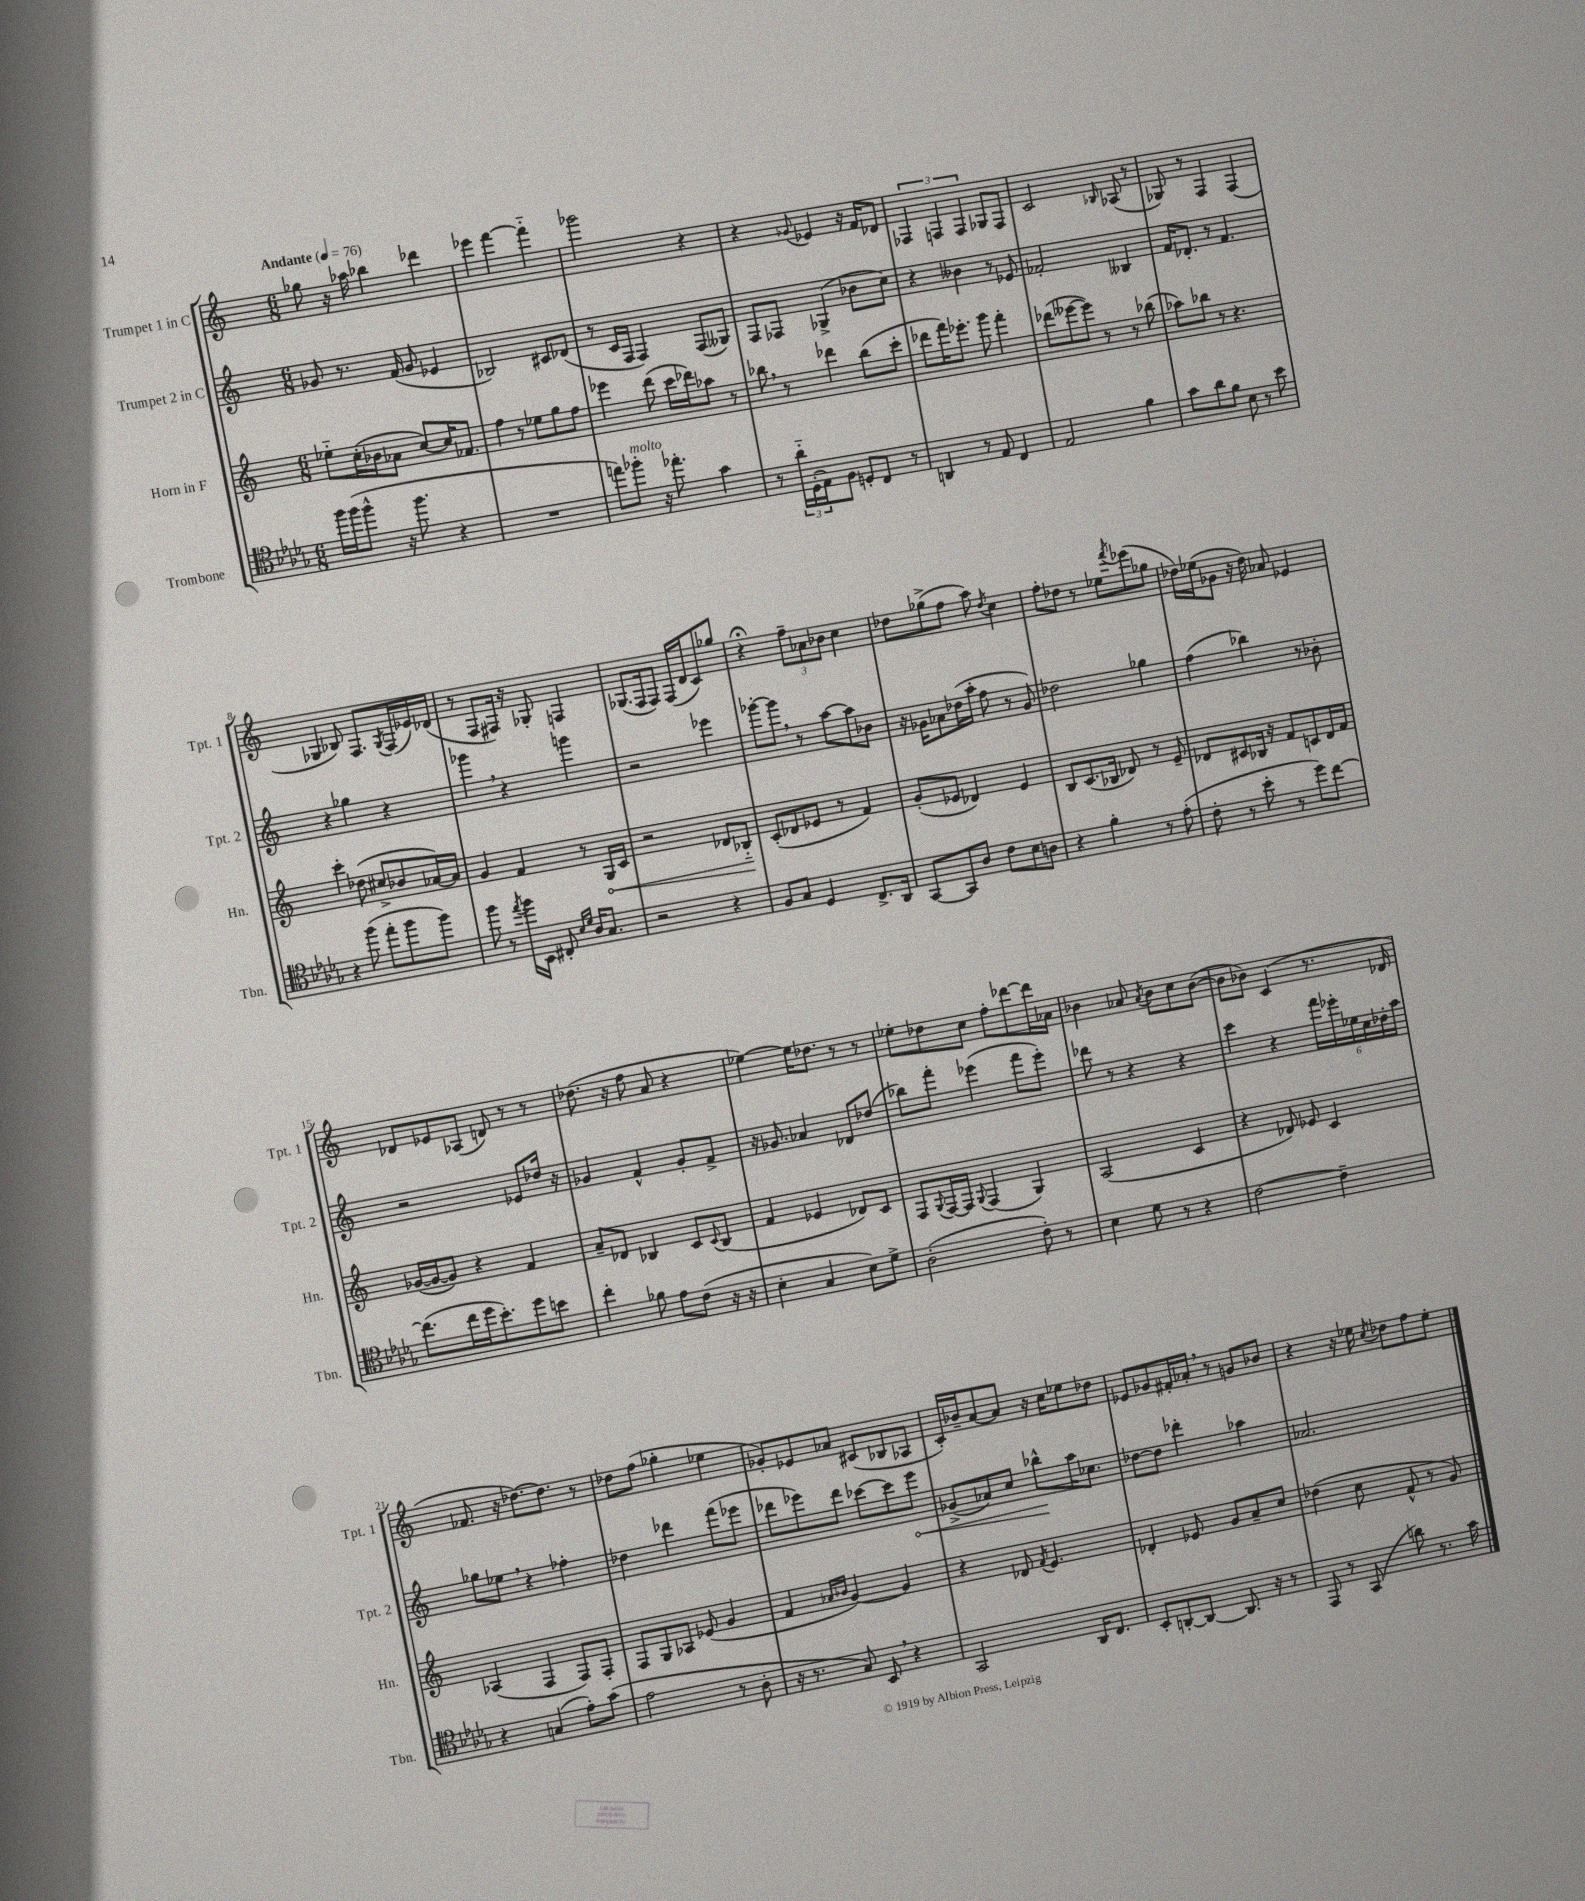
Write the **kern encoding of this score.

**kern	**kern	**kern	**kern
*staff4	*staff3	*staff2	*staff1
*clefC4	*clefG2	*clefG2	*clefG2
*k[b-e-a-d-g-]	*k[]	*k[]	*k[]
*M6/8	*M6/8	*M6/8	*M6/8
*MM76	*MM76	*MM76	*MM76
16ff	8ee-'~	8g-	8gg-
(16ff	.	.	.
8ff^^	(16cc'	8.r	16r
.	16b-	.	16aa-
16r	8a-	.	4bb-
8.ff	.	(16f	.
.	[8cc)	8g-	.
4r	16cc]	4e-	4ddd-
.	8.f-	.	.
=	=	=	=
2.r	4ff	2B-)	4eee-
.	8r	.	[4fff
.	8ee-	.	.
.	8gg	8c#	4fff'~]
.	8ff	(8d-	.
=	=	=	=
8ee)	4eee-	8r	2ggg-
8ff-'	.	16c	.
.	.	16F	.
16r	(8ddd	4F)	.
8.ee-'	.	.	.
.	16ccc	.	.
.	16ddd-)	.	.
4g-	8aa-	(8F	4r
.	8r	8G--)	.
=	=	=	=
8r	8bb-	8F	4r
24a-'~	8r	8F-	.
(24D-'	.	.	.
24E-)	.	.	.
.	.	.	8qqg-
8F	4ddd-	(4G-^	4e-
8D'	.	.	.
8C	(8bb-	8b-	16r
.	.	.	16f
8r	8ccc'	8cc)	8d-
=	=	=	=
4AA	8ddd-	4r	6F-
.	16fff)	.	.
.	.	.	6F
.	8.eee-'	.	.
8r	.	4b--	.
.	.	.	6F
8E-	8ggg	.	.
4C	4fff'	8r	8G-
.	.	8e-	8F
=	=	=	=
2E-	(8ddd-	2f-'	2c
.	[8eee--	.	.
.	8eee--])	.	.
.	8r	.	.
.	.	.	16qqB-
4f	8r	4B--	(8A-
.	(8bb-	.	8r
=	=	=	=
8g-	8aa-)	16f	8G-)
.	.	8.d-'	.
8a-	8bb-	.	8r
8f	8r	8r	4F
8B-	4.r	4.f	.
8r	.	.	(4F
8b-	.	.	.
=	=	=	=
4r	4ccc'	4r	4G-
(8ff	(8dd-	4gg-	8B-)
8ee-'	8cc#^	.	8.F
8ff	8b-	4r	.
.	.	.	8qG-
.	.	.	(16F
8ff)	[16a-)	.	16e-)
.	16a-]	.	(16d-
=	=	=	=
8ff	4g	4ggg-	8r
8r	.	.	8F
8qee-	.	.	.
16ff	4f	4r	16F#)
16BB-	.	.	16r
8C#'	.	.	8G-'
16qqB-	.	.	.
16qqd-	.	.	.
16A-	8r	4ggg	4F
8.G-	.	.	.
.	16G	.	.
.	16c	.	.
=	=	=	=
2r	2r	2r	(8.G-
.	.	.	16F
.	.	.	8F)
.	.	.	(16F
.	.	.	16d
4r	8d-	4eee-	8c)
.	8B-'~	.	8gg-
=	=	=	=
8F	(8c'	[8ggg-'	4r;
8G-	8d-	8ggg-]	.
4D-	8e-	8r	12ff~
.	.	.	12a-
.	8r	[8aa	.
.	.	.	12b-
8.C^	4f)	8aa]	4cc
.	.	8b-	.
16AA-	.	.	.
=	=	=	=
[8GG-	(8g'	16r	8dd-
.	.	16g-	.
8GG-]	8e-	8a-	(8gg-^
8A-	4d-)	(16dd-	8ff
.	.	16aa'	.
8c	.	8ff	8aa)
.	.	.	8qdd-
8B-	4e-	8r	4cc
8A	.	8g-)	.
=	=	=	=
4r	8B	2dd-	8ff'
.	(8.c	.	8dd-
4f'	.	.	8r
.	16B-	.	.
.	8d-)	.	8ee-
.	.	.	8qfff
8r	8r	4gg-	(8eee-
(8e-'	8e~	.	8gg-
=	=	=	=
8c'	8d-	(4ff	16dd-)
.	.	.	(16ee-
8r	8c#	.	8g-
8b-'	16B-	4bb-)	16r
.	16r	.	16dd-)
8r	8f	.	8a-
8dd-)	8c	8r	4e-
[8cc	16d-	8b-'	.
.	16f	.	.
=	=	=	=
(8.cc]	([16g-	2r	8d-
.	16g-_	.	.
.	8g-])	.	8e-
16cc	.	.	.
16dd-	4r	.	(8A-
8.b-')	.	.	.
.	.	.	8d)
8dd-	4f	8e-	8r
8b	.	16dd-	8r
.	.	16r	.
=	=	=	=
4cc'	8a~	4g-	(8.dd-
.	8d-	.	.
.	.	.	16r
8f-	4B-	4f^^	8ff
8e-	.	.	8a
(8c	8c	8g-'	4r
.	8qqc	.	.
16r	(8B-	8f^	.
16r	.	.	.
=	=	=	=
4B-'	4f	16r	[4ee-)
.	.	8.g-	.
4G-	4e-	4a-	16ee-]
.	.	.	8.dd-
8B-)	8d-)	8d-	8r
8d-^	8c	(8dd-	8r
=	=	=	=
(2A-'	8F	8bb-)	8ee-'
.	8qqG	.	.
.	[16F	8fff'	8dd-
.	16F]	.	.
.	8qqG	.	.
.	(4F	(4eee-	8cc
.	.	.	8ff'
8c')	4G)	8fff	[8ddd-
8r	.	8eee-')	16ddd-]
.	.	.	16a-
=	=	=	=
4B-	(2A	8ddd-	4b-
.	.	8r	.
8d-	.	4r	8a-
.	.	.	8qa-
8r	.	.	8b-
4r	4c	4r	8cc
.	.	.	([8b-
=	=	=	=
[2c	4r	4ccc	8b-]
.	.	.	8b-)
.	8d-)	4r	(4c
.	8e-	.	.
4c~]	4c	24fff	8.r
.	.	24eee-'	.
.	.	24ee-	.
.	.	24cc	.
.	.	24dd-'	.
.	.	.	16d-
.	.	24aa	.
=	=	=	=
4r	(4A-	8gg-	8.f-
.	.	8ee-	.
.	.	.	16r
(4G	4F	4r	[8.dd-)
.	.	.	8.dd-]
8e-')	8F)	4ff-'	.
(8g-	8F'	.	8r
=	=	=	=
2e-	8F	4dd-	8dd-
.	8G	.	(8ff
.	8A-	4ddd-	4gg-'
.	(8e-	.	.
8r	4g	(8fff	4ee-
8A-'	.	8eee-	.
=	=	=	=
16r	4f	8ddd-	8g-')
8.r	.	.	.
.	.	8eee-)	8e-
.	16qqa-	.	.
.	16qqb-	.	.
8G-)	[4g)	8ddd-	8a-
8BB-	.	[8ccc-	(8c#
4r	4g]	8ccc-]	8B-
.	.	8eee-	8A-
=	=	=	=
2GG-	4r	(8g-^	16c')
.	.	.	16b-~
.	.	8a-)	[8a
.	8d-	8cc	8a]
.	8qf	.	.
.	4.e	8bb-^^	16r
.	.	.	16cc
16AA-	.	16aa	8ee-
8.C	.	8.cc-	.
.	.	.	8dd-
=	=	=	=
8BB-'	4d-'	[8dd-	8e-
[8AA'	.	8dd-]	8g-
8AA_	8e-	4ddd-'	16f#'
.	.	.	16a-'
8.AA]	8g	.	8r
.	8a~	4aa-	8g
16r	.	.	.
8r	8cc	.	8b-
=	=	=	=
8EE-	(4dd-	2.a-	4r
8r	.	.	.
(8GG-	8cc	.	16r
.	.	.	16ee-
.	.	.	8qcc
8a)	8f^^	.	8dd-
8.r	8r	.	8ff
.	8g)	.	8ee-'
16g-	.	.	.
==	==	==	==
*-	*-	*-	*-
